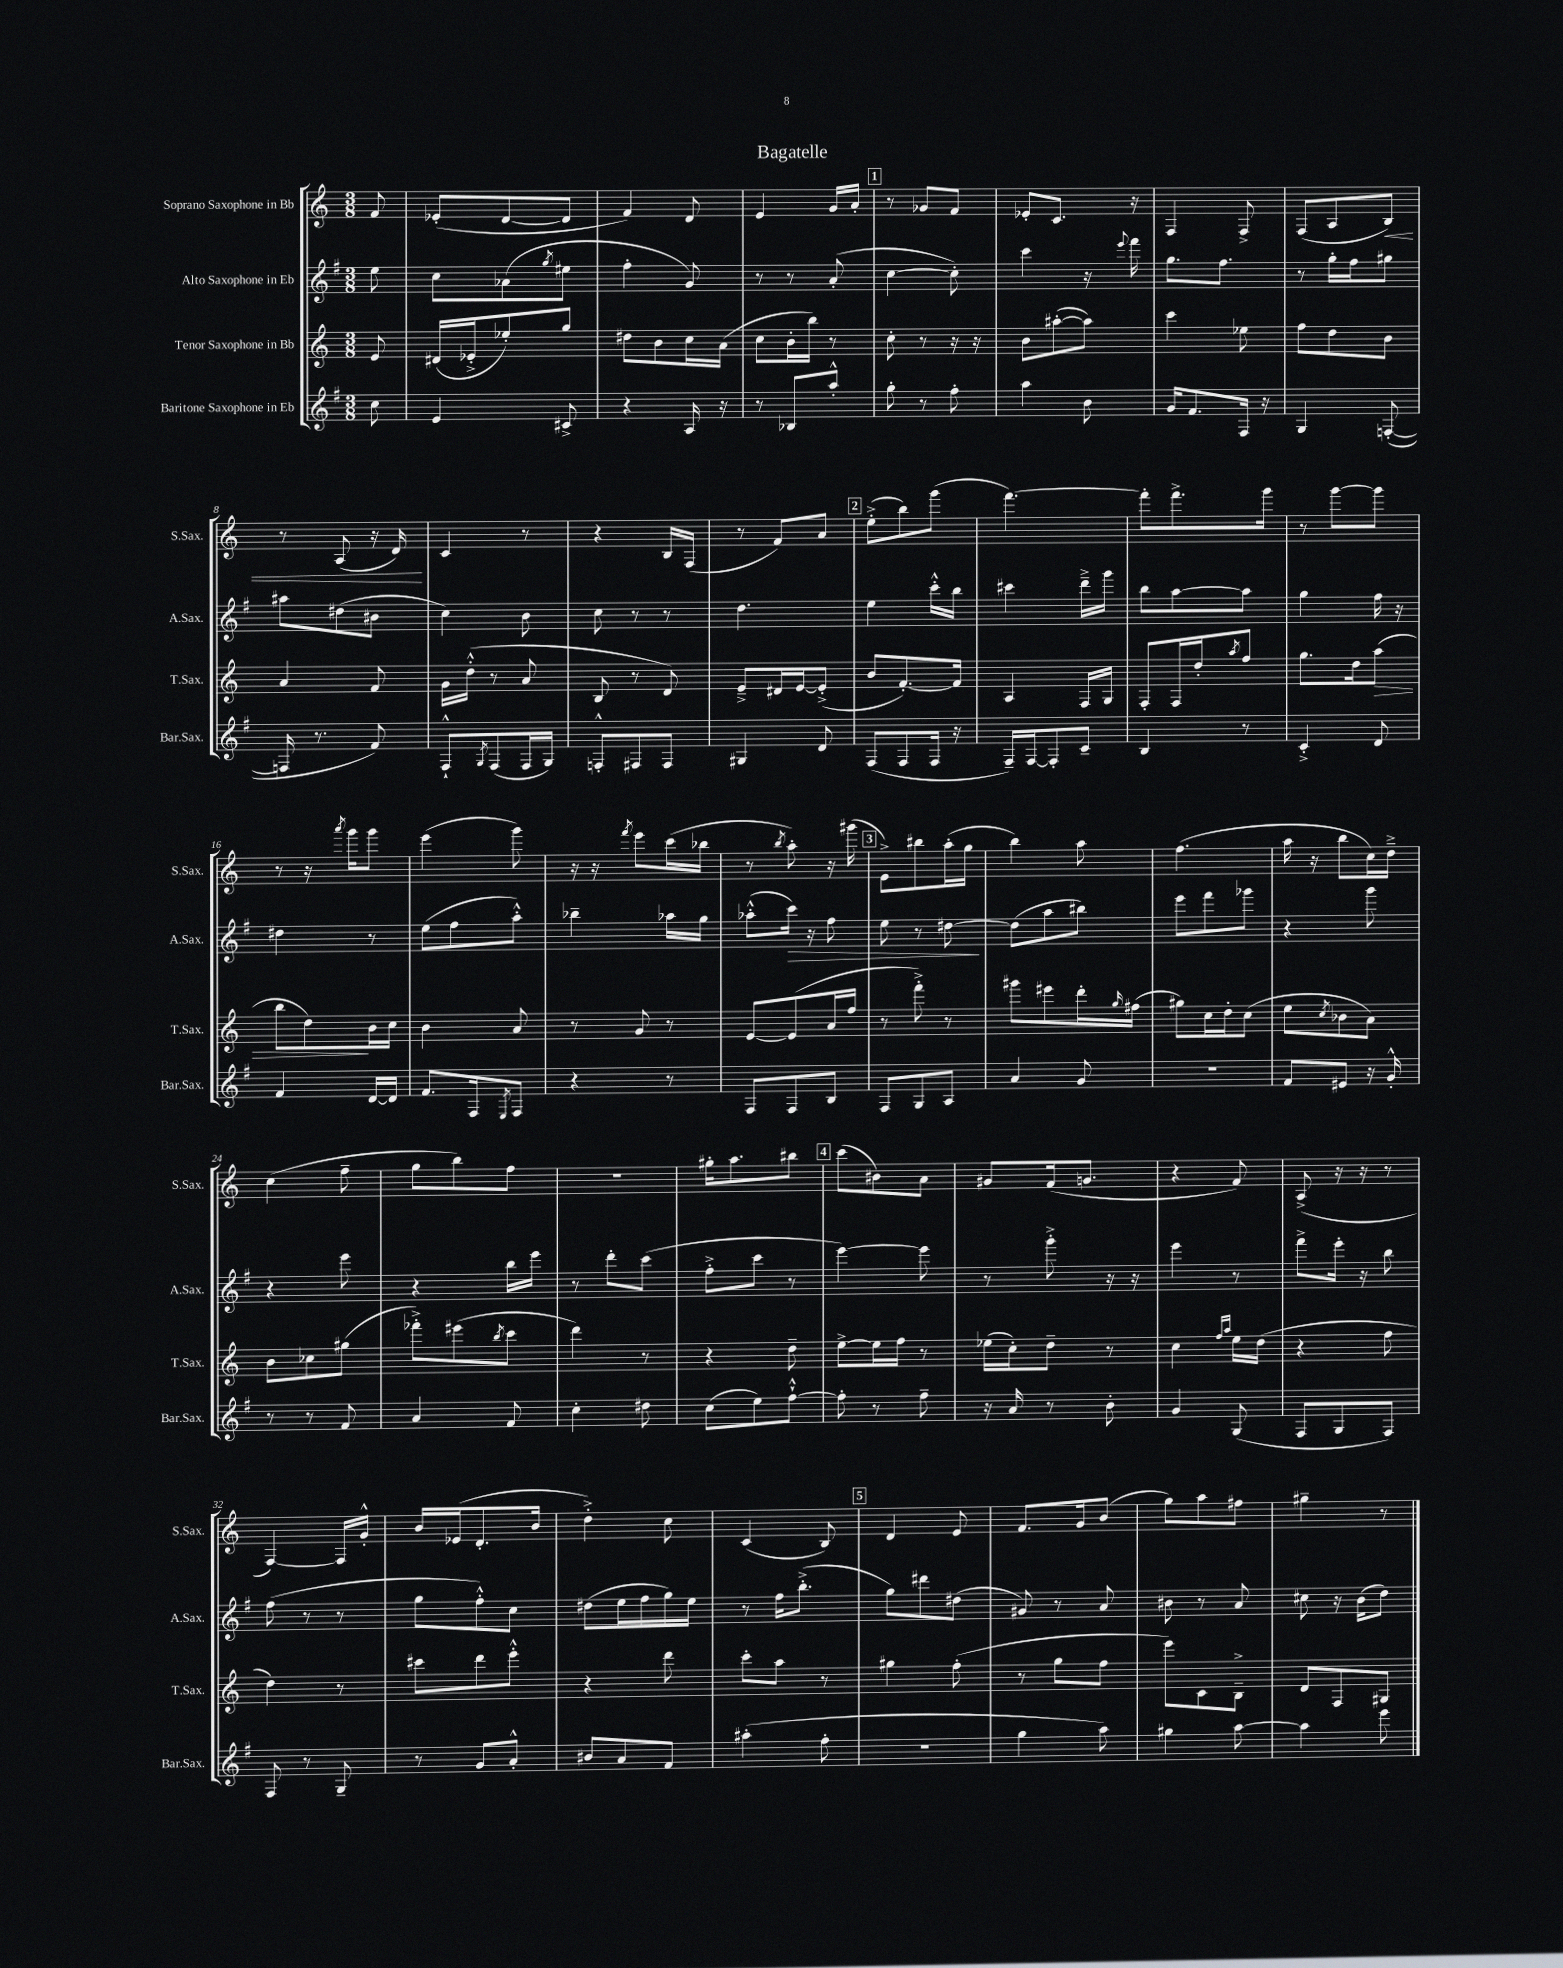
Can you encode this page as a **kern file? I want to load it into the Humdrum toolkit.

**kern	**kern	**kern	**kern
*staff4	*staff3	*staff2	*staff1
*clefG2	*clefG2	*clefG2	*clefG2
*k[f#]	*k[]	*k[f#]	*k[]
*M3/8	*M3/8	*M3/8	*M3/8
8cc	8e	8ee	8f
=	=	=	=
4e	(16d#	8cc	(8e-'
.	16e-'^	.	.
.	8ee-')	(8a-	[8d
.	.	8qgg	.
8c#^	8gg	8ee#	8d]
=	=	=	=
4r	8dd#	4ff#'	4f)
.	8b	.	.
16A	16cc	8g)	8d
16r	(16a	.	.
=	=	=	=
8r	8cc	8r	4e
8B-	16b'	8r	.
.	16bb)	.	.
8aa'^^	8r	(8a'	16g
.	.	.	16a'
=	=	=	=
8gg'	8cc'	[4cc	8r
8r	8r	.	8g-
8ff#'	16r	8cc'])	8f
.	16r	.	.
=	=	=	=
4aa	8b	4ccc	8e-'
.	([8aa#'	.	8.c
8b	8aa#])	16r	.
.	.	8qqeee	.
.	.	16fff#	16r
=	=	=	=
16g	4ccc	8.gg	4F
8.f#	.	.	.
.	.	8.ff#	.
16F#	8ee-	.	8F^
16r	.	.	.
=	=	=	=
4G	8ff	8r	(8F
.	8dd	16gg'	8A
.	.	16ff#	.
([8F'	8b	8gg#	8B)
=	=	=	=
16F]	4a	8aa#	8r
8.r	.	.	.
.	.	(8dd#	(8A
8f#)	8f	8b#	16r
.	.	.	16d)
=	=	=	=
8F#`^^	16g	4cc)	4c
.	(16dd'^^	.	.
8qG	.	.	.
(8F#	8r	.	.
16F#	8a	8b	8r
16G)	.	.	.
=	=	=	=
8F'^^	8B	8cc	4r
8F#	8r	8r	.
8F#	8d)	8r	16B
.	.	.	(16F
=	=	=	=
4G#	8e~^	4.dd	8r
.	16d#	.	8f)
.	[16e	.	.
8d	(8e'^]	.	8a
=	=	=	=
(8F#	8b	4ee	(8ee'^
8F#	[8.f')	.	8bb)
16F#	.	16ccc'^^	(8ggg
16r	16f]	16bb	.
=	=	=	=
16F#~)	4A	4ccc#	[4.fff)
[16F#	.	.	.
8F#']	.	.	.
8c~	16F	16ddd~^	.
.	16G	16ggg	.
=	=	=	=
4B	8F'	8bb	8fff']
.	16F	[8aa	8.fff^
.	16dd'	.	.
.	8qaa	.	.
8r	8ff	8aa]	.
.	.	.	16ggg
=	=	=	=
4c'^	8.gg	4gg	8r
.	.	.	[8ggg
.	16dd	.	.
8d	(8aa	16ff#	8ggg]
.	.	16r	.
=	=	=	=
4f#	8bb	4dd#	8r
.	8dd)	.	16r
.	.	.	8qaaa
.	.	.	16ggg
[16d	16b	8r	8ggg
16d]	16cc	.	.
=	=	=	=
8.f#	4b	(8ee	(4eee
.	.	8ff#	.
16F#	.	.	.
8qE	.	.	.
8F#	8a	8aa'^^)	8ggg)
=	=	=	=
4r	8r	4bb-~	16r
.	.	.	16r
.	.	.	8qfff
.	8g	.	8eee
8r	8r	16aa-	(16ccc
.	.	16gg	16bb-
=	=	=	=
8F#	[8e	(8aa-'^^	8r
.	.	.	8qbb
8F#	(8e]	16ccc)	8aa')
.	.	16r	.
8B	16a	8ff#	16r
.	16ff	.	(16ggg#
=	=	=	=
8F#	8r	8ee	8e^)
8G	8fff'^)	8r	8bb#
8A	8r	[8dd#	(16aa'
.	.	.	16gg
=	=	=	=
4a	8ggg#	(8dd#]	4bb)
.	8eee#	8aa	.
8g	16ddd'	8bb#)	8aa
.	16qqgg	.	.
.	(16ff#	.	.
=	=	=	=
4.r	8gg#)	8eee	(4.ff
.	16cc	8fff#	.
.	16dd'	.	.
.	(8cc	8ggg-	.
=	=	=	=
8f#	8ee	4r	16aa
.	.	.	16r
.	8qcc	.	.
8e#	8b-	.	8bb
16r	8a)	8ggg	16cc)
16g'^^	.	.	16dd~^
=	=	=	=
8r	8b	4r	(4cc
8r	8cc-	.	.
8f#	(8gg#	8eee	8ff~
=	=	=	=
4a	8fff-'^)	4r	8gg
.	(8eee#	.	8bb)
.	8qbb	.	.
8f#	8ccc	16bb	8ff
.	.	16eee	.
=	=	=	=
4cc'	4ddd)	8r	4.r
.	.	8ddd'	.
8dd#	8r	(8ccc	.
=	=	=	=
(8cc	4r	8ff#'^	16gg#'
.	.	.	8.aa
8ee)	.	8ccc	.
[8ff#`^^	8dd~	8r	8bb#
=	=	=	=
8ff#']	[8ee^	[4eee)	(8ccc
8r	16ee]	.	8b#)
.	16ff	.	.
8ff#~	8r	8eee]	8a
=	=	=	=
16r	(16ee-	8r	8g#
16a	16cc')	.	.
8r	8dd~	8ggg'^	(16f
.	.	.	8.g
8b'	8r	16r	.
.	.	16r	.
=	=	=	=
4g	4cc	4eee	4r
.	16qqff	.	.
.	16qqaa	.	.
(8G	16ee	8r	8f)
.	(16dd	.	.
=	=	=	=
8F#	4r	8fff#^	(8A^
8G	.	16eee'	16r
.	.	16r	16r
8F#)	8ff	8bb	8r
=	=	=	=
8F#	4dd)	(8ff#	[4F)
8r	.	8r	.
8G~	8r	8r	16F]
.	.	.	16g'^^
=	=	=	=
8r	8ccc#	8gg	16b
.	.	.	(16e-
8g	8ddd	8ff#'^^)	8.d'
8a'^^	8eee'^^	8cc	.
.	.	.	16b
=	=	=	=
8b#	4r	(8dd#	4dd'^)
8a	.	16ee	.
.	.	16ff#	.
8f#	8ddd	16gg)	8cc
.	.	16ee	.
=	=	=	=
(4aa#'	8ccc'	8r	(4c
.	8aa	16ff#	.
.	.	(8.bb'^	.
8ff#'	8r	.	8B)
=	=	=	=
4.r	4gg#	8gg)	4d
.	.	8ddd#	.
.	(8ff'	(8dd#	8e
=	=	=	=
4gg	8r	8g#)	8.f
.	8gg	8r	.
.	.	.	16g
8aa)	8ff	8a	(8b
=	=	=	=
4gg#	8eee)	8b#	8gg)
.	8c	8r	8aa
[8aa	8B~^	8a	8ff#
=	=	=	=
4aa]	8d	8cc#	4gg#~
.	8F	16r	.
.	.	(16b	.
8eee	8G#	8dd)	8r
==	==	==	==
*-	*-	*-	*-
